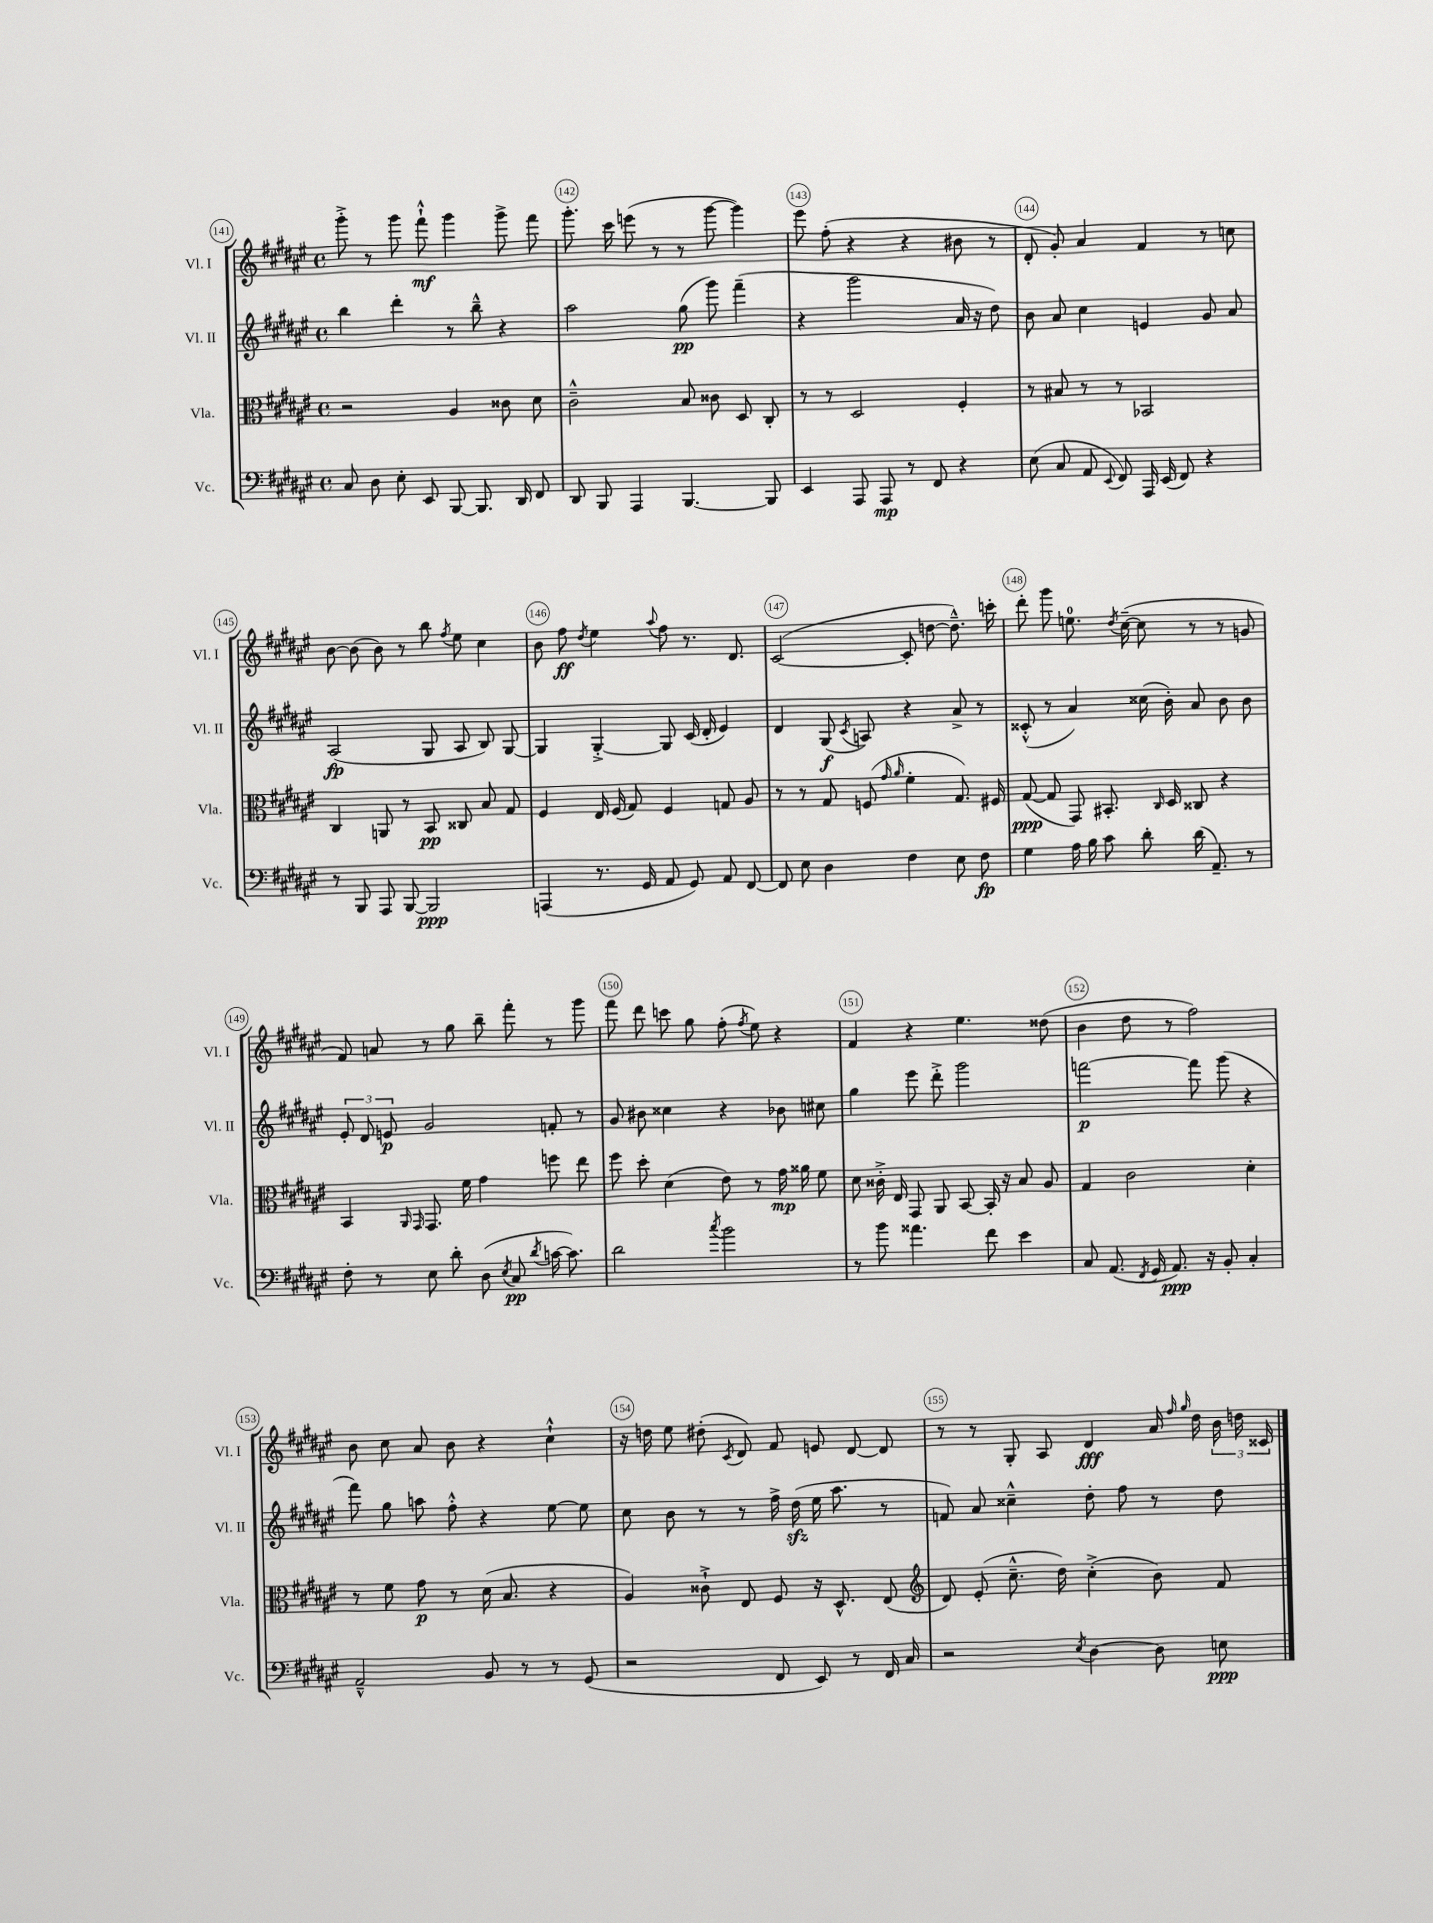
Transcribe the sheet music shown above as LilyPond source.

<<
\new StaffGroup <<
\new Staff = "s0" \with { instrumentName = "Vl. I" shortInstrumentName = "Vl. I" } {
    \clef treble \key fis \major \defaultTimeSignature \time 4/4
    \autoBeamOff gis'''8-.-> r8 gis'''8 fis'''8-!-^\mf gis'''4 gis'''8-> fis'''8 |
    gis'''8.-. cis'''16 e'''8( r8 r8 gis'''8~ gis'''4) |
    eis'''8 fis''8-.( r4 r4 bis'8 r8 |
    dis'8-. gis'8-.) ais'4 fis'4 r8 c''8 |
    b'8~ b'8( b'8) r8 b''8 \acciaccatura { fis''8 } eis''8 cis''4 |
    b'8 fis''8\ff \acciaccatura { dis''8 } eis''4 \appoggiatura { ais''8 } fis''8 r8. dis'8. |
    cis'2~( cis'8-. d''8~ d''8.---^) c'''16-. |
    dis'''8-. gis'''8 e''8.-0 \acciaccatura { dis''8 } cis''16~--( cis''8 r8 r8 g'8 |
    fis'8) a'8 r8 gis''8 b''8-- fis'''8-. r8 gis'''8 |
    fis'''8 dis'''8 c'''8 gis''8 fis''8-.( \acciaccatura { fis''8 } eis''8) r4 |
    fis'4 r4 eis''4. disis''8( |
    b'4 dis''8 r8 fis''2) |
    b'8 cis''8 ais'8 b'8 r4 cis''4-!-^ |
    r16 d''16 eis''8 dis''8-.( \acciaccatura { cis'8 } dis'8) fis'8 e'8 dis'8~ dis'8 |
    r8 r8 gis8-. ais8 dis'4\fff ais'16 \grace { fis''16 gis''16 } dis''16 \tuplet 3/2 { b'16 d''16 cisis'16 } \bar "|." |
}
\new Staff = "s1" \with { instrumentName = "Vl. II" shortInstrumentName = "Vl. II" } {
    \clef treble \key fis \major \defaultTimeSignature \time 4/4
    \autoBeamOff b''4 dis'''4-. r8 b''8---^ r4 |
    ais''2 gis''8\pp( gis'''8) fis'''4--( |
    r4 gis'''2 ais'16 r16 dis''8) |
    b'8 ais'8 cis''4 e'4 gis'8 ais'8 |
    ais2\fp( gis8 ais8 b8) gis8~ |
    gis4 gis4~-.-> gis8 cis'16( dis'16-. eis'4) |
    dis'4 gis8\f( \acciaccatura { cis'8 } a8) r4 ais'8-> r8 |
    cisis'8-.-^( r8 ais'4) cisis''16( b'16-.) ais'8 b'8 b'8 |
    \tuplet 3/2 { eis'8-. dis'8 e'8\p } gis'2 f'8-. r8 |
    gis'8 bis'8 cisis''4 r4 bes'8 cis''8 |
    gis''4 eis'''8 dis'''8-.-> gis'''2 |
    f'''2~\p f'''8 gis'''8( r4 |
    fis'''8) gis''8 a''8 fis''8-.-^ r4 eis''8~ eis''8 |
    cis''8 b'8 r8 r8 fis''16-> dis''16\sfz( eis''16 ais''8. r8 |
    f'8) ais'8 cisis''4---^ dis''8-. fis''8 r8 dis''8 \bar "|." |
}
\new Staff = "s2" \with { instrumentName = "Vla." shortInstrumentName = "Vla." } {
    \clef alto \key fis \major \defaultTimeSignature \time 4/4
    \autoBeamOff r2 ais4 cisis'8 dis'8 |
    cis'2---^ b8 cisis'8 dis8 cis8-. |
    r8 r8 dis2 fis4-. |
    r8 bis8 r8 r8 bes,2 |
    cis4 a,8 r8 b,8\pp cisis8 b8 gis8 |
    fis4 eis16 fis16( gis8) fis4 g8 ais8 |
    r8 r8 gis8 f8( \grace { gis'16 ais'16 } fis'4-. gis8.) fis16 |
    gis8~\ppp( gis8 gis,8) bis,8.-. \grace { cis16 } dis16 cisis8 r4 |
    b,4 \grace { ais,16 gis,16 } gis,8. fis'16 gis'4 f''8 eis''8 |
    fis''8 dis''8-. dis'4( eis'8) r8 gis'16\mp aisis'16 fis'8 |
    dis'8 cisis'16-.-> eis16 gis,8 ais,8 b,8~ b,16-. r16 b8 ais8 |
    gis4 cis'2 dis'4-. |
    r8 fis'8 gis'8\p r8 dis'16( b8. r4 |
    ais4) cisis'8-!-> eis8 fis8 r16 dis8.-^ eis8( |
    \clef treble dis'8) eis'8-.( cis''8.---^ dis''16) cis''4-.->( b'8) fis'8 \bar "|." |
}
\new Staff = "s3" \with { instrumentName = "Vc." shortInstrumentName = "Vc." } {
    \clef bass \key fis \major \defaultTimeSignature \time 4/4
    \autoBeamOff cis8 dis8 eis8-. eis,8 b,,8~ b,,8. dis,16 fis,8 |
    dis,8 b,,8 ais,,4 b,,4.~ b,,8 |
    eis,4 ais,,8 ais,,8\mp r8 fis,8 r4 |
    eis8( cis8 ais,8 \appoggiatura { eis,8 } fis,8) ais,,16 eis,16( fis,8) r4 |
    r8 b,,8 ais,,8 b,,8~ b,,2\ppp |
    a,,4( r8. gis,16 ais,8 gis,8) ais,8 fis,8~ |
    fis,8 eis8 dis4 fis4 eis8 fis8\fp |
    gis4 ais16 b16 cis'8 dis'8-. dis'16( ais,8.--) r8 |
    fis8-. r8 eis8 dis'8-. dis8( \acciaccatura { eis8 } cis8\pp \acciaccatura { dis'8 } c'16~ c'8.) |
    dis'2 \acciaccatura { cis''8 } b'2 |
    r8 b'8 aisis'4. fis'8 eis'4 |
    cis8 ais,8.( \acciaccatura { fis,8 } gis,16 ais,8.\ppp) r16 b,8-. cis4-. |
    ais,2---^ b,8 r8 r8 gis,8( |
    r2 fis,8 eis,8) r8 fis,16 cis16 |
    r2 \acciaccatura { eis8 } dis4~ dis8 e8\ppp \bar "|." |
}
>>
>>
\layout { \context { \Score currentBarNumber = #141 \override BarNumber.break-visibility = ##(#f #t #t) barNumberVisibility = #all-bar-numbers-visible \override BarNumber.stencil = #(make-stencil-circler 0.1 0.3 ly:text-interface::print) } }
